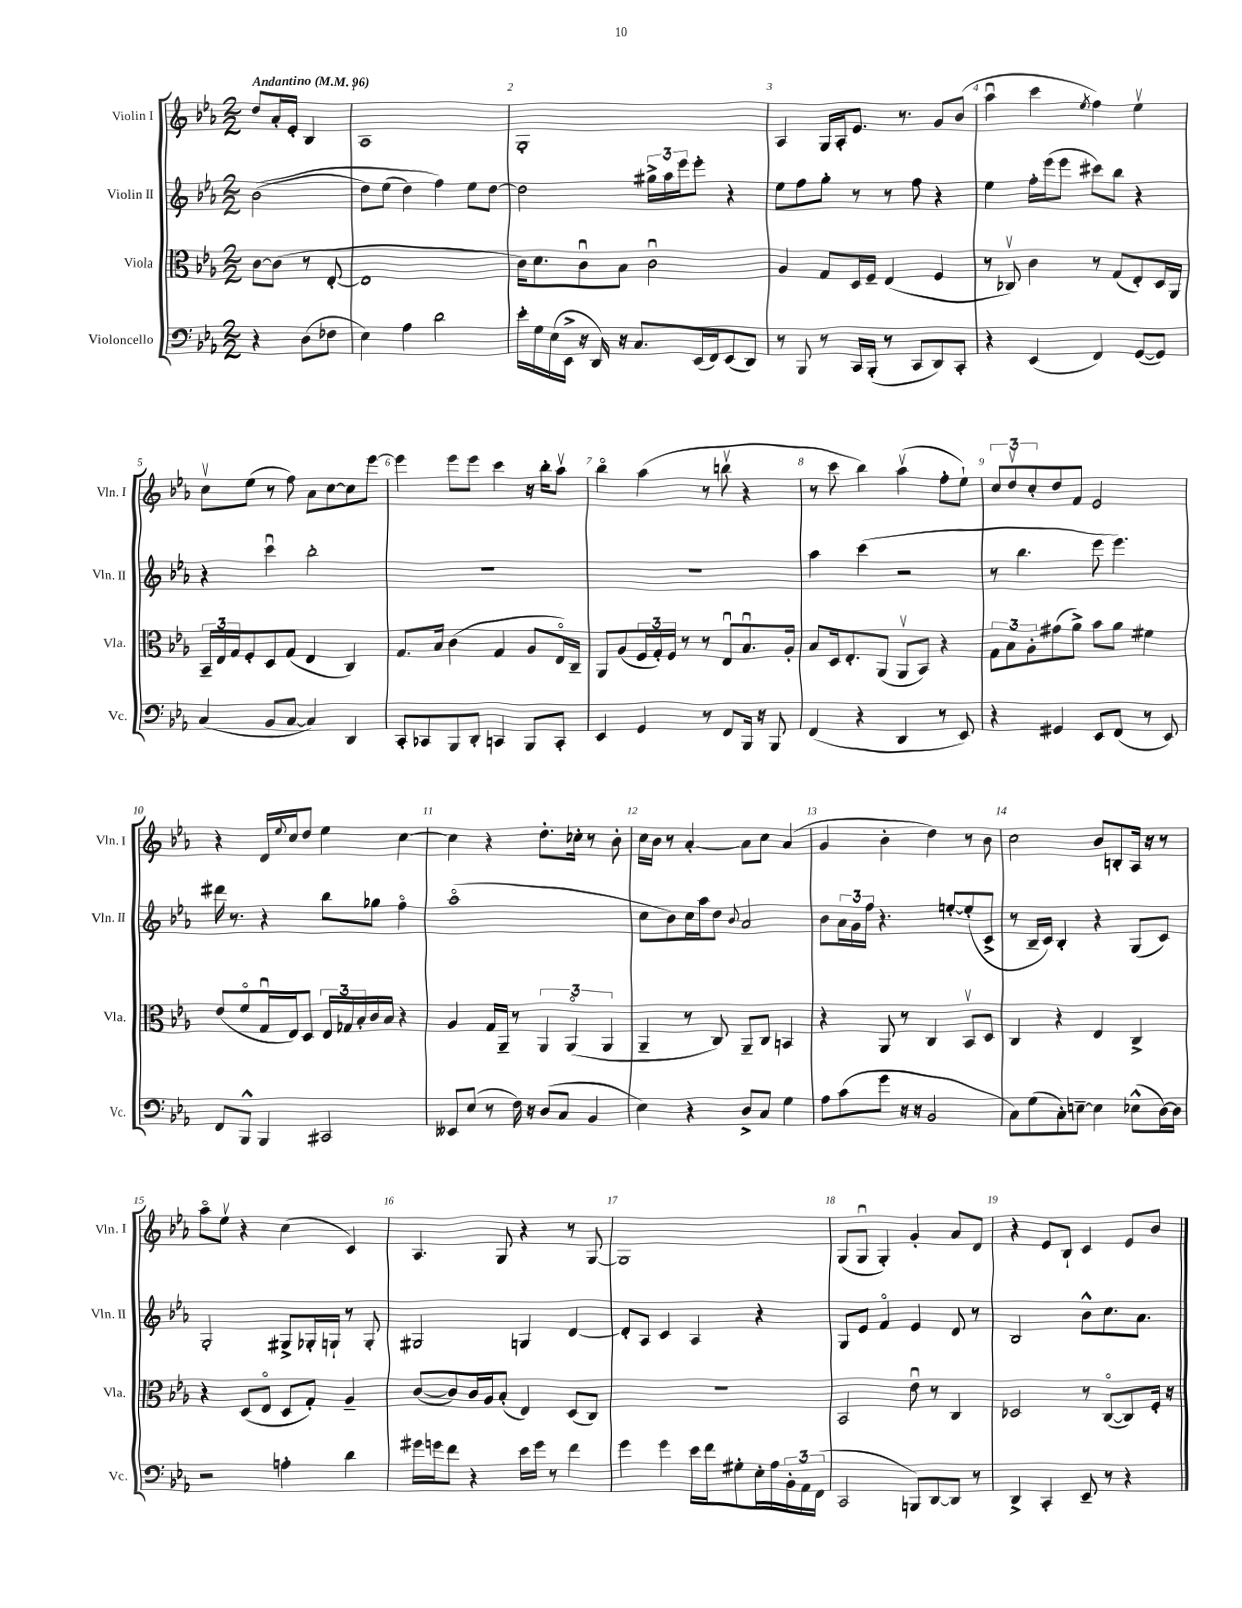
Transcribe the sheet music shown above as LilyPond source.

<<
\new StaffGroup <<
\new Staff = "s0" \with { instrumentName = "Violin I" shortInstrumentName = "Vln. I" } {
    \clef treble \key ees \major \numericTimeSignature \time 2/2 \partial 2 \tempo "Andantino" 4 = 96
    d''8 aes'16-. ees'16-. bes4 |
    aes1 |
    g1-. |
    aes4 g16 aes16-. ees'8. r8. g'8 bes'8( |
    aes''4\downbow c'''4 \acciaccatura { ees''8 } f''4) ees''4\upbow |
    c''8\upbow ees''8( r8 f''8) aes'8 c''8~ c''8 ees'''8~ |
    ees'''4 ees'''8 ees'''8 c'''4 r16 bes''16-. aes''8\upbow |
    bes''4\flageolet aes''4( r8 b''8\upbow r4 |
    r8 c'''8 bes''4) aes''4\upbow( f''8-. ees''8-!) |
    \tuplet 3/2 { c''8 d''8\upbow c''8-. } d''8 f'8 ees'2 |
    r4 d'16 \appoggiatura { ees''8 } c''16 d''8 ees''4 c''4~ |
    c''4 r4 d''8.-. ces''16-. r8 bes'8-. |
    c''16 bes'16 r8 aes'4~-. aes'8 c''8 aes'4( |
    g'4 bes'4-. d''4) r8 bes'8 |
    c''2 bes'8 b8-. aes16 r16 r8 |
    aes''8\flageolet ees''8\upbow r4 c''4( c'4) |
    aes4. g8 r4 r8 g8~ |
    g1 |
    g8( g8\downbow g4-.) g'4-. aes'8 d'8 |
    r4 ees'8 bes8-! c'4 ees'8 bes'8 \bar "|." |
}
\new Staff = "s1" \with { instrumentName = "Violin II" shortInstrumentName = "Vln. II" } {
    \clef treble \key ees \major \numericTimeSignature \time 2/2 \partial 2
    bes'2(\( |
    d''8) ees''8( d''4) f''4\) ees''8 d''8~ |
    d''2 \tuplet 3/2 { gis''16-> aes''16 ees'''16 } ees'''8-. r4 |
    ees''8 f''8 g''8-. r8 r8 f''8 r4 |
    ees''4 f''16-. ees'''16( ees'''8 cis'''8) bes''8 r4 |
    r4 c'''4\downbow bes''2-. |
    R1 |
    R1 |
    aes''4 c'''4( r2 |
    r8 bes''4. ees'''8 ees'''4.) |
    dis'''16 r8. r4 bes''8 ges''8 f''4\flageolet |
    aes''1\flageolet( |
    c''8 bes'8) c''16 aes''16 d''8 \appoggiatura { bes'8 } aes'2 |
    bes'8 \tuplet 3/2 { aes'16 g'16 f''16 } r4. e''8~-. e''8-.( c'8-> |
    r8 bes16-- c'16) bes4-. r4 g8( c'8) |
    g2-. gis8-> ges16-. g16-! r8 g8-. |
    gis2 g4 d'4~ |
    d'8-. aes8 c'4 aes4 r4 |
    g8 ees'8 f'4\flageolet ees'4 d'8 r8 |
    bes2 bes'8-^ c''8. aes'8. \bar "|." |
}
\new Staff = "s2" \with { instrumentName = "Viola" shortInstrumentName = "Vla." } {
    \clef alto \key ees \major \numericTimeSignature \time 2/2 \partial 2
    c'8~ c'8( r8 ees8~-. |
    ees1 |
    c'16) d'8. c'8\downbow bes8 c'2\downbow |
    aes4 g8 d16 f16-- ees4( f4 |
    r8 ces8\upbow) c'4 r8 g8( ees8-.) d16 aes,16 |
    \tuplet 3/2 { bes,16-- ees16 g16 } f8-. d8 g8( ees4 c4) |
    g8. bes16 c'4( g4 aes8 ees16\flageolet) c16-- |
    aes,8 aes8( \tuplet 3/2 { f16 g16-.) f16 } r8 r8 ees8\downbow bes8.\downbow aes16-. |
    bes8 d16 ees8.-. aes,8( aes,8\upbow bes,8) r4 |
    \tuplet 3/2 { g8 bes8 aes8-. } gis'8( aes'8->) bes'8 aes'8 fis'4 |
    ees'8( f'8\flageolet g16\downbow ees16) d8 \tuplet 3/2 { ees16 ges16 bes16-. } c'16 bes16 r4 |
    aes4 g16 aes,16-- r8 \tuplet 3/2 { aes,4 aes,4\flageolet( aes,4 } |
    aes,4-- r8 c8) aes,8-- c8 b,4 |
    r4 aes,8 r8 c4 bes,8\upbow d8 |
    c4 r4 ees4 c4-> |
    r4 d8( ees8\flageolet d8 g8-.) aes4-- |
    c'8~( c'8) c'16 aes16 bes8-.( ees4) d8( c8) |
    R1 |
    bes,2 ees'8\downbow r8 c4 |
    des2 r8 c8~\flageolet( c8) f16-. r16 \bar "|." |
}
\new Staff = "s3" \with { instrumentName = "Violoncello" shortInstrumentName = "Vc." } {
    \clef bass \key ees \major \numericTimeSignature \time 2/2 \partial 2
    r4 d8( fes8 |
    ees4) aes4 d'2 |
    ees'16-. g16 ees16( ees,16-> r16 d,16) r16 c8. ees,16( f,16) ees,8( d,8) |
    r8 bes,,8 r8 c,16 bes,,16-.( r8 c,8 d,8) c,8-. |
    r4 ees,4( f,4) g,8~( g,8) |
    c4( bes,8 c8~ c4) d,4 |
    c,8-. ces,8 bes,,8 d,8-. c,4 bes,,8 c,8-. |
    ees,4 g,4 r8 f,8 bes,,16 r16 bes,,8 |
    f,4( r4 d,4 r8 ees,8) |
    r4 gis,4 ees,8 f,8( r8 ees,8) |
    f,8 bes,,8-^ bes,,4 cis,2 |
    eeses,8 ees8( r8 f16) r16 d8( c8 bes,4 |
    ees4) r4 d8-> c8 g4 |
    aes8 c'8( g'8 r16 r16 bes,2 |
    c8) g8( c8-.) e8~-- e4 ees8-^( d16~) d16 |
    r2 a4-. d'4 |
    gis'16 g'16 f'8 r4 ees'16 g'16 r8 f'4 |
    g'4 g'4 ees'16 f'16 gis8-. ees16-. aes16 \tuplet 3/2 { bes,16-. aes,16 f,16( } |
    c,2 b,,8) d,8~ d,8 r8 |
    d,4-> c,4-. ees,8-- r8 r4 \bar "|." |
}
>>
>>
\layout { \context { \Score \override BarNumber.break-visibility = ##(#f #t #t) barNumberVisibility = #all-bar-numbers-visible } }
